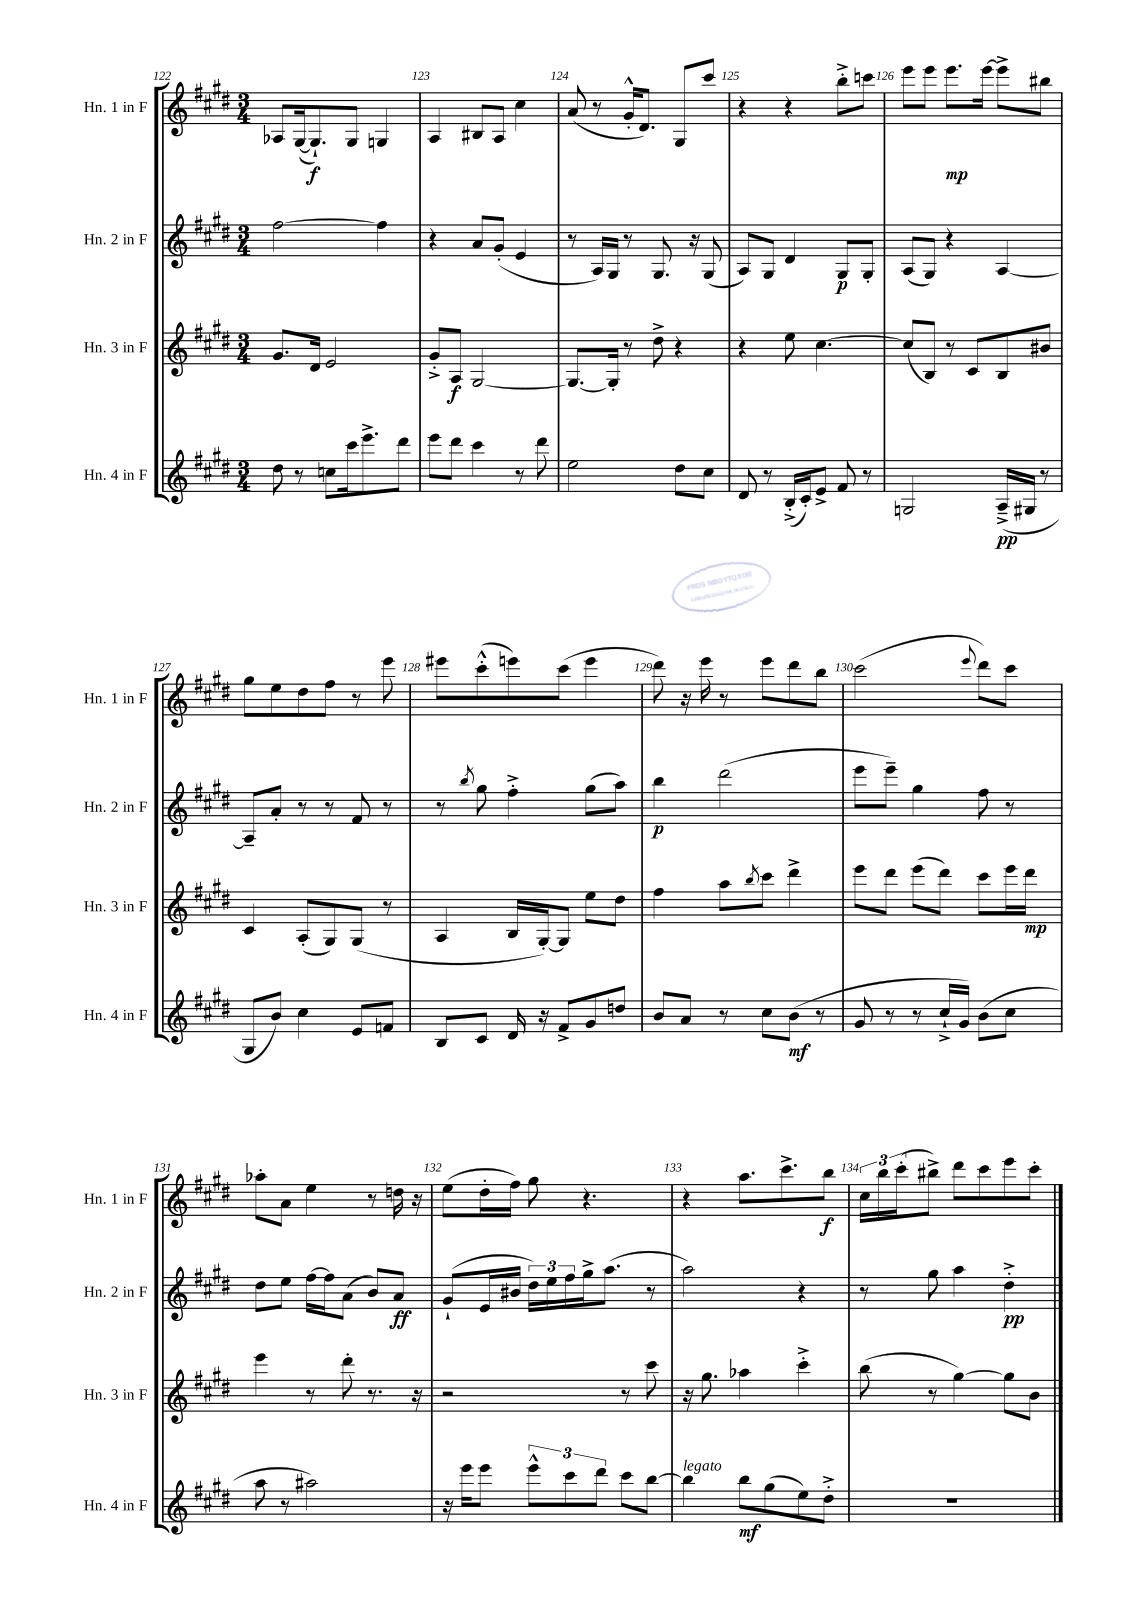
<<
\new StaffGroup <<
\new Staff = "s0" \with { instrumentName = "Hn. 1 in F" shortInstrumentName = "Hn. 1 in F" } {
    \clef treble \key e \major \numericTimeSignature \time 3/4
    aes8 gis16~( gis8.-!\f) gis8 g4 |
    a4 bis8 a8 cis''4 |
    a'8( r8 gis'16-.-^ dis'8.) gis8 cis'''8 |
    r4 r4 b''8-.-> c'''8 |
    e'''8 e'''8 e'''8.\mp e'''16~ e'''8-> bis''8 |
    gis''8 e''8 dis''8 fis''8 r8 e'''8 |
    eis'''8 cis'''8-.-^( e'''8) cis'''8( e'''4 |
    dis'''8) r16 e'''16 r8 e'''8 dis'''8 b''8 |
    cis'''2( \appoggiatura { e'''8 } dis'''8) cis'''8 |
    aes''8-. a'8 e''4 r8 d''16 r16 |
    e''8( dis''16-. fis''16) gis''8 r4. |
    r4 a''8. cis'''8.-> b''8\f |
    \tuplet 3/2 { cis''16 b''16 cis'''16-.( } bis''8->) dis'''8 cis'''8 e'''8 cis'''8-. \bar "|." |
}
\new Staff = "s1" \with { instrumentName = "Hn. 2 in F" shortInstrumentName = "Hn. 2 in F" } {
    \clef treble \key e \major \numericTimeSignature \time 3/4
    fis''2~ fis''4 |
    r4 a'8 gis'8-.( e'4 |
    r8 a16) gis16 r8 gis8. r16 gis8( |
    a8) gis8 dis'4 gis8\p gis8-. |
    a8( gis8) r4 a4~ |
    a8-- a'8-. r8 r8 fis'8 r8 |
    r8 \acciaccatura { b''8 } gis''8 fis''4-.-> gis''8( a''8) |
    b''4\p dis'''2( |
    e'''8 e'''8--) gis''4 fis''8 r8 |
    dis''8 e''8 fis''16~ fis''16 a'8( b'8) a'8\ff |
    gis'8-!( e'16 bis'16 \tuplet 3/2 { dis''16) e''16 fis''16 } gis''16-> a''8.( r8 |
    a''2) r4 |
    r8 gis''8 a''4 dis''4-.->\pp \bar "|." |
}
\new Staff = "s2" \with { instrumentName = "Hn. 3 in F" shortInstrumentName = "Hn. 3 in F" } {
    \clef treble \key e \major \numericTimeSignature \time 3/4
    gis'8. dis'16 e'2 |
    gis'8-.-> a8\f gis2~ |
    gis8.~ gis16-. r8 dis''8-> r4 |
    r4 e''8 cis''4.~ |
    cis''8( b8) r8 cis'8 b8 bis'8 |
    cis'4 a8-.( gis8) gis8( r8 |
    a4 b16 gis16~-.) gis8 e''8 dis''8 |
    fis''4 a''8 \acciaccatura { b''8 } cis'''8 dis'''4-> |
    e'''8 dis'''8 e'''8( dis'''8) cis'''8 e'''16 dis'''16\mp |
    e'''4 r8 dis'''8-. r8. r16 |
    r2 r8 cis'''8 |
    r16 gis''8. aes''4 cis'''4-.-> |
    b''8( r8 gis''4~) gis''8 b'8 \bar "|." |
}
\new Staff = "s3" \with { instrumentName = "Hn. 4 in F" shortInstrumentName = "Hn. 4 in F" } {
    \clef treble \key e \major \numericTimeSignature \time 3/4
    dis''8 r8 c''8 cis'''16 e'''8.-> dis'''8 |
    e'''8 dis'''8 cis'''4 r8 dis'''8 |
    e''2 dis''8 cis''8 |
    dis'8 r8 b16-.->( cis'16-.) e'8-> fis'8 r8 |
    g2 a16--->\pp( gis16 r8 |
    gis8 b'8) cis''4 e'8 f'8 |
    b8 cis'8 dis'16 r16 fis'8-> gis'8 d''8 |
    b'8 a'8 r8 cis''8 b'8\mf( r8 |
    gis'8 r8 r8 cis''16-!-> gis'16) b'8( cis''8 |
    a''8 r8 ais''2) |
    r16 e'''16 e'''8 \tuplet 3/2 { e'''8-^ cis'''8 dis'''8 } cis'''8 b''8~ |
    b''4^\markup { \italic "legato" } b''8\mf gis''8( e''8) dis''8-.-> |
    R2. \bar "|." |
}
>>
>>
\layout { \context { \Score currentBarNumber = #122 \override BarNumber.break-visibility = ##(#f #t #t) barNumberVisibility = #all-bar-numbers-visible } }
